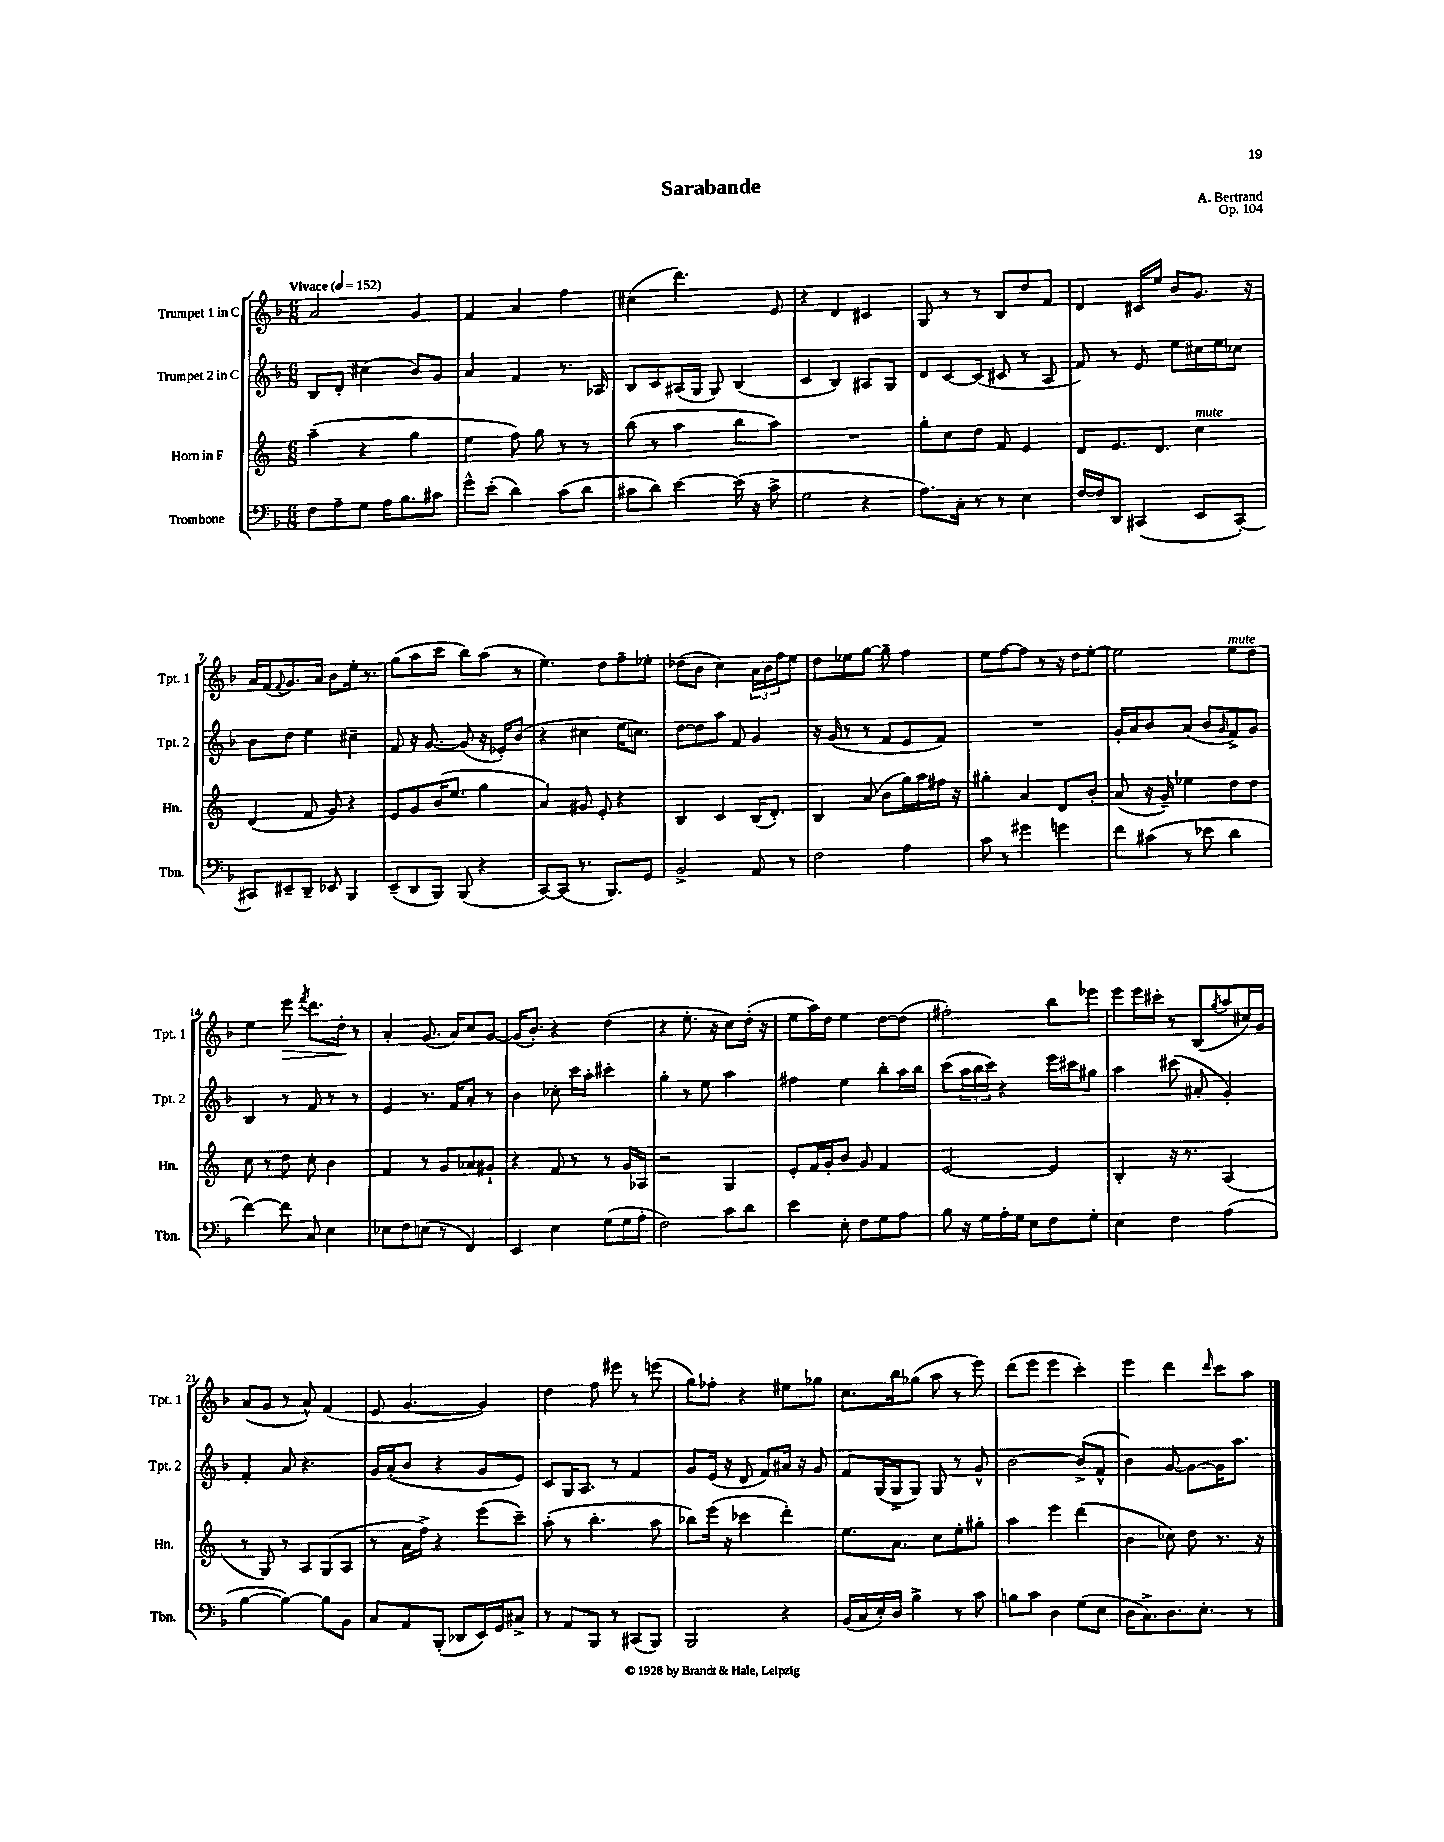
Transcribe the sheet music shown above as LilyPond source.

\header { title = "Sarabande" composer = "A. Bertrand" opus = "Op. 104" }
<<
\new StaffGroup <<
\new Staff = "s0" \with { instrumentName = "Trumpet 1 in C" shortInstrumentName = "Tpt. 1" } {
    \clef treble \key f \major \numericTimeSignature \time 6/8 \tempo "Vivace" 4 = 152
    a'2 g'4 |
    f'4 a'4 f''4 |
    cis''4( d'''4.) e'8 |
    r4 d'4 cis'4 |
    g8 r8 r8 bes8 d''8 f'8 |
    d'4 cis'16 e''16 bes'8 g'8. r16 |
    a'16 f'16( \appoggiatura { f'8 } g'8.) a'16 bes'8 e''16-. r8. |
    g''8( a''8 c'''8 bes''8) a''8( r8 |
    e''4.) d''8 f''8-- ees''8-. |
    des''8( bes'8 c''4) \tuplet 3/2 { a'16 bes'16 f''16 } e''8 |
    d''8 ees''8 g''8~ g''8-- f''4 |
    e''8 f''8~ f''8 r8 r16 d''16 e''8~-. |
    e''2 e''8^\markup { \italic "mute" } d''8 |
    e''4 e'''8\> \acciaccatura { f'''8 } d'''8. d''16-.\! r8 |
    a'4-. g'8.( a'16) c''8 g'8~ |
    g'16( bes'8.-.) r4 d''4( |
    r4 e''8.-. r16 c''8) d''16-.( r16 |
    e''8 a''16) d''16 e''4 d''8~ d''8( |
    fis''2-.) bes''8 ees'''8 |
    e'''8 e'''16 cis'''16-. r8 bes8( \acciaccatura { g''8 } a''8 cis''16) g'16 |
    a'8( g'8 r8 a'8-^) f'4( |
    e'8 g'4.~ g'4) |
    d''4 f''8 eis'''8 r8 e'''8( |
    g''8) fes''8-. r4 eis''8 ges''8 |
    c''8. bes''16 ges''8( a''8 r8 e'''8) |
    d'''8( e'''8 e'''4 c'''4-.) |
    e'''4 d'''4 \grace { d'''16 } c'''8 a''8 \bar "|." |
}
\new Staff = "s1" \with { instrumentName = "Trumpet 2 in C" shortInstrumentName = "Tpt. 2" } {
    \clef treble \key f \major \numericTimeSignature \time 6/8
    bes8 d'8-. cis''4( bes'8) g'8 |
    a'4 f'4 r8. aes16 |
    bes8 c'8 ais16( g16 g8) bes4( |
    c'4 bes4) ais8 g8 |
    d'8 c'8~ c'8( cis'8 r8 a8 |
    f'8) r8 e'8 e''8 cis''16 e''16 ces''8 |
    bes'8 d''8 e''4 cis''4-- |
    f'8 r16 g'8.~ g'8( r16 ees'16-.) bes'8( |
    r4 cis''4 e''16 c''8.) |
    d''8~ d''8 a''8 f'8 g'4 |
    r16 g'16( r8 r8 f'8 e'8 f'8) |
    R2. |
    g'16-. a'16 bes'8 a'8( bes'8 \grace { g'16 } f'8->) g'8 |
    bes4 r8 f'8 r8 r8 |
    e'4 r8. f'16 a'8-. r8 |
    bes'4 ces''8-. c'''16 a''16-. cis'''4-. |
    g''4-. r8 e''8 a''4 |
    fis''4 e''4 bes''8-. a''16 bes''16 |
    c'''8( \tuplet 3/2 { a''16 bes''16 c'''16) } r4 e'''16 cis'''16 gis''8 |
    a''4 cis'''8( ais'8-. g'4-.) |
    f'4-. a'8 r4. |
    g'16 a'16-.( bes'8 r4 g'8 e'8) |
    c'8 g16 a8. r8 f'4 |
    g'8 e'16( r16 d'8 f'8) ais'16 r16 g'8 |
    f'8 g16( g16-> g8) g8 r8 g'8-^ |
    bes'2~ bes'8->( f'8-^ |
    bes'4) g'8~ g'8~ g'16 a''8. \bar "|." |
}
\new Staff = "s2" \with { instrumentName = "Horn in F" shortInstrumentName = "Hn." } {
    \clef treble \key c \major \numericTimeSignature \time 6/8
    a''4--( r4 g''4 |
    e''4 f''8) g''8 r8 r8 |
    b''8( r8 a''4 b''8 a''8) |
    R2. |
    g''8-. c''8 d''8 f'8 e'4 |
    d'8 e'8. d'8. c''4^\markup { \italic "mute" } |
    d'4( f'8 g'8) r4 |
    e'8 g'8 b'16( e''8. g''4 |
    a'4) gis'8 e'8-. r4 |
    b4 c'4 b16( d'8.-.) |
    b4 a'8( b'8 g''16) a''16 fis''16 r16 |
    gis''4-. a'4 d'8 b'8-. |
    a'8( r16 g'16--) ees''4 d''8 d''8 |
    c''8 r8 d''8 c''8-. b'4 |
    f'4 r8 g'8 aes'8 gis'8-! |
    r4 f'8 r8 r8 g'16 aes16 |
    r2 g4 |
    e'8-. f'16 g'16-. b'8 g'8 f'4 |
    e'2~ e'4 |
    b4-. r16 r8. a4( |
    r8 g8) r8 a8 g8( a8 |
    r8 a'16 f''16->) r4 e'''8( c'''8--) |
    a''8-.( r8 b''4.-. a''8 |
    bes''8) e'''16( r16 ces'''4 d'''4-.) |
    e''8. a'8. c''8 e''8-. gis''8-. |
    a''4 e'''4 d'''4( |
    b'4 ces''8) d''8 r8. r16 \bar "|." |
}
\new Staff = "s3" \with { instrumentName = "Trombone" shortInstrumentName = "Tbn." } {
    \clef bass \key f \major \numericTimeSignature \time 6/8
    f8 a8-- g8 a16 bes8. cis'8 |
    g'8-^ e'8-.( d'4) c'8( d'8 |
    cis'8 d'8) e'4~ e'16( r16 cis'8-> |
    g2 r4 |
    a8.) c16-. r8 r8 e4 |
    f16~ f16 d,8 cis,4( e,8 cis,8~-.) |
    cis,8 eis,8-- d,8-- ees,8 bes,,4 |
    e,8--( d,8 bes,,8) bes,,8( r4 |
    c,8~) c,8( r8. bes,,8.) g,8 |
    bes,2-> a,8 r8 |
    f2 a4 |
    c'8 r8 gis'4 g'4 |
    f'8 cis'8( r8 ees'8 d'4 |
    f'4~) f'8 c8 e4 |
    ees8 f8 e8( r8 f,4) |
    e,4 e4 g8( g16 a16-. |
    f2) c'8 d'8 |
    e'4 e8-. f8 g8 a8 |
    bes8 r16 g16 a16-. g16 e8 f8 g8-. |
    e4 f4 a4( |
    bes4~ bes4~) bes8 bes,8 |
    c8 a,8 bes,,8-.( des,8 e,16) g,16 cis8-> |
    r8 a,8 bes,,8 r8 cis,8( bes,,8) |
    bes,,2 r4 |
    bes,16( c16 e16-.) d16 bes4-> r8 c'8 |
    b8 c'8 d4 g8( e8 |
    d16 c8.->) d8. e8.-. r8 \bar "|." |
}
>>
>>
